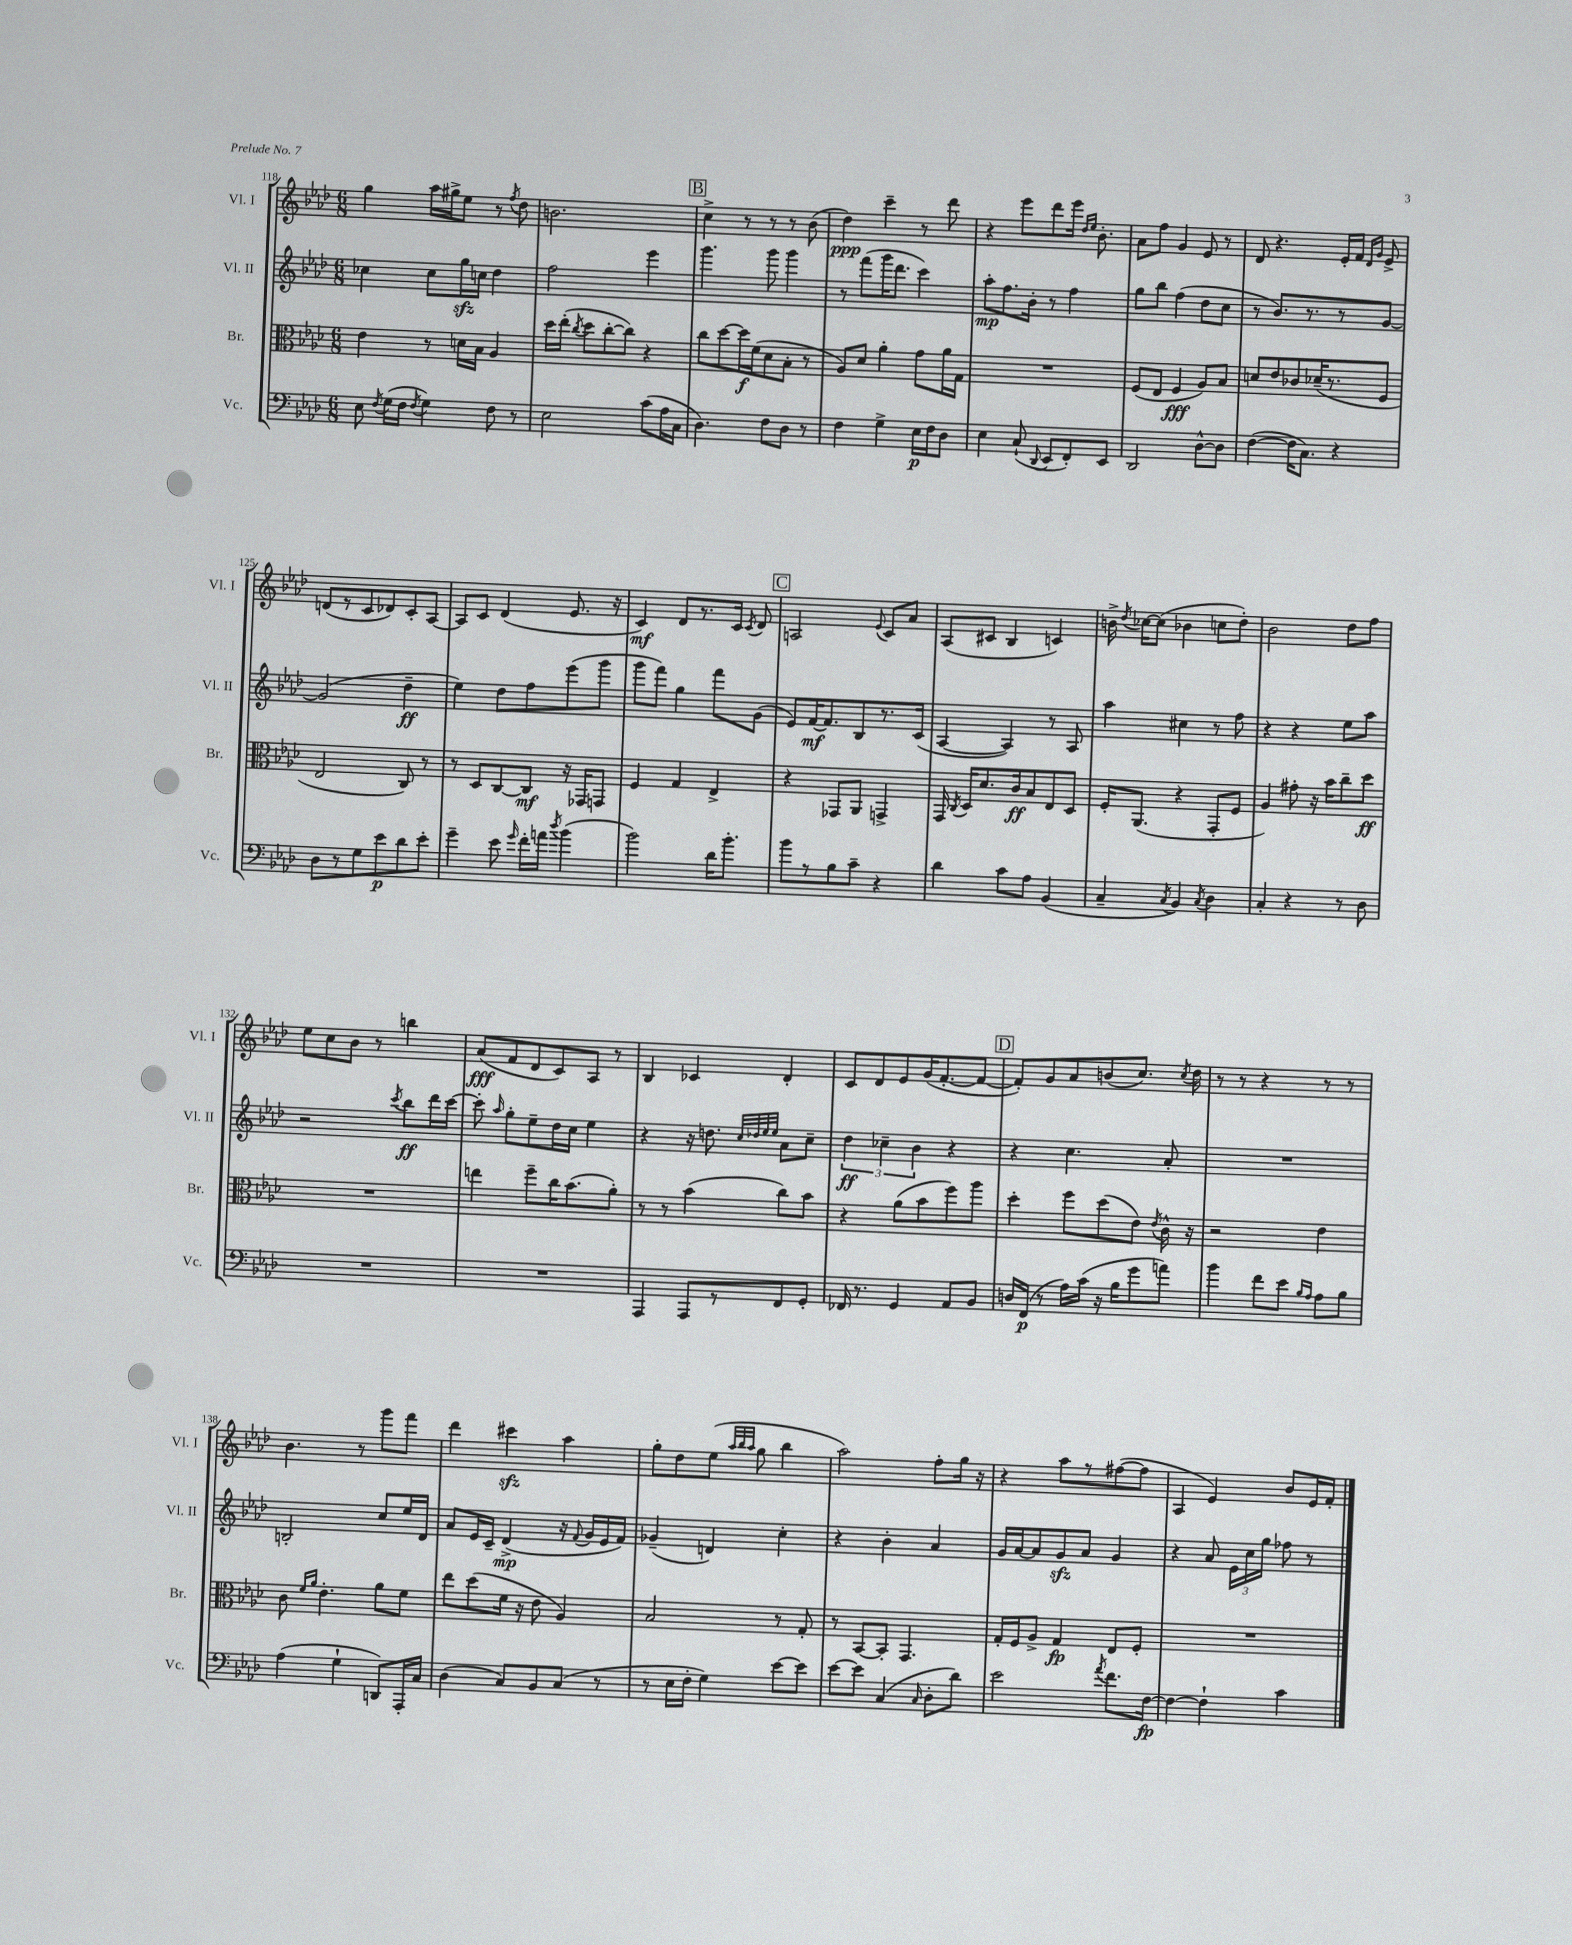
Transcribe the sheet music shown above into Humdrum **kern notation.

**kern	**kern	**kern	**kern
*staff4	*staff3	*staff2	*staff1
*clefF4	*clefC3	*clefG2	*clefG2
*k[b-e-a-d-]	*k[b-e-a-d-]	*k[b-e-a-d-]	*k[b-e-a-d-]
*M6/8	*M6/8	*M6/8	*M6/8
8E-	4e-	4cc-	4gg
8qF	.	.	.
(16G	.	.	.
16F	.	.	.
8qF	.	.	.
4G)	8r	8cc-	16aa-
.	.	.	16gg#^
.	16d	16gg	8ee-
.	16B-	16cc	.
8F	4A-	4dd-	8r
.	.	.	8qff
8r	.	.	8dd-
=	=	=	=
2E-	16dd-	2ff	2.b
.	(16ee-'	.	.
.	8qcc	.	.
.	8dd-	.	.
.	[8cc'	.	.
.	8cc])	.	.
(8c	4r	4eee-	.
16A-	.	.	.
16C	.	.	.
=	=	=	=
4.D-)	8cc	4.ggg	4cc^
.	[8dd-	.	.
.	16dd-]	.	8r
.	(16f	.	.
8F	8d-	8ggg	8r
8D-	8B-'	4ggg	8r
8r	8r	.	(8b-
=	=	=	=
4F	8A-)	8r	4dd-)
.	8d-	(8fff	.
4G^	4a-'	16ggg	4ccc~
.	.	8.ddd-	.
16E-	8g	4ccc)	8r
16F	.	.	.
8D-	16a-	.	8ddd-
.	16G	.	.
=	=	=	=
4E-	2.r	8aa-'	4r
.	.	8.ff	.
(8C`	.	.	8eee-
.	.	16b-'	.
8qqDD-	.	.	.
8EE-	.	8r	8ddd-
8FF')	.	4ff	16eee-
.	.	.	16qqdd-
.	.	.	16qqee-
.	.	.	8.b-'
8EE-	.	.	.
=	=	=	=
2DD-	(8F	8gg	8a-
.	8E-	8bb-	8ff
.	4F	(4ff	4g
[8D-^^	8A-)	8dd-	8e-
8D-]	8B-	8cc	8r
=	=	=	=
([4F	8d	8r	8d-
.	8e-	8.b-)	4.r
16F]	8c-	.	.
8.C)	.	8.r	.
.	(16d-~	.	.
.	8.r	.	.
4r	.	8r	16e-'
.	.	.	16f
.	.	.	16qqd-
.	.	.	16qqg
.	8F	[8g	8e-^
=	=	=	=
8D-	2E-	(2g]	(8d
8r	.	.	8r
8G	.	.	8c
8e-	.	.	8d-)
8d-	8C)	4dd-~	8c'
8e-'	8r	.	[8A-
=	=	=	=
4g~	8r	4ee-)	8A-]
.	8D-	.	8c
8e-	[8C	8dd-	(4d-
16qqg	.	.	.
16f'	8C]	8ff	.
16a	.	.	.
8qdd-	.	.	.
(4b-	16r	(8eee-	8.e-
.	16GG-	.	.
.	8GG	8ggg	.
.	.	.	16r
=	=	=	=
2b-)	4F	8ggg	4c)
.	.	8fff)	.
.	4G	4gg	8d-
.	.	.	8.r
16d-	4E-^	8fff	.
8.b-'	.	.	16c
.	.	.	8qc
.	.	(8g	8d-
=	=	=	=
8b-	4r	8e-)	2A
8r	.	[16f	.
.	.	8.f]	.
8B-	8GG-	.	.
8c~	8AA-	8B-	.
.	.	.	8qqe-
4r	4GG^	8.r	8c
.	.	.	8a-
.	.	(16c	.
=	=	=	=
4d-	16GG	[4A-	(8A-
.	8qC	.	.
.	16D-	.	.
.	8.d-	.	8c#
8c	.	4A-])	4B-
.	16c	.	.
8A-	8B-	.	.
(4BB-	8E-	8r	4c)
.	8D-	8A-	.
=	=	=	=
4C~	16F'	4aa-	16b^
.	.	.	8qdd-
.	(8.AA-	.	[16cc-
.	.	.	(8cc-]
8qC	.	.	.
4BB-)	4r	4cc#	4b-
8qC	.	.	.
4D-	8GG'	8r	8cc
.	8F	8ff	8dd-')
=	=	=	=
4C'	4A-)	4r	2b-
4r	8g#'	4r	.
.	16r	.	.
.	16b-	.	.
8r	8cc~	8ee-	8dd-
8D-	8dd-	8aa-	8ff
=	=	=	=
2.r	2.r	2r	8ee-
.	.	.	8cc
.	.	.	8b-
.	.	.	8r
.	.	8qccc	.
.	.	8bb-	4bb
.	.	16ddd-	.
.	.	[16ccc	.
=	=	=	=
2.r	4ee	8ccc']	(8a-
.	.	16qqaa-	.
.	.	8gg'	8f
.	8ff~	8ee-~	8d-
.	16cc	16dd-	8c)
.	(8.b-	16cc	.
.	.	4ee-	8A-
.	8a-')	.	8r
=	=	=	=
4AAA-	8r	4r	4B-
.	8r	.	.
8AAA-	(4b-	16r	4c-
.	.	8.dd	.
8r	.	.	.
.	.	32qqcc	.
.	.	32qqdd-	.
.	.	32qqee-	.
.	.	32qqee-	.
8FF	8cc)	8a-	4d-'
8GG'	8b-	8cc~	.
=	=	=	=
16FF-	4r	6dd-	8c
8.r	.	.	.
.	.	.	8d-
.	.	6cc-~	.
4GG	(8a-	.	8e-
.	.	6b-	.
.	8b-	.	(16g
.	.	.	[8.f'
8AA-	8ff)	4r	.
8BB-	8aa-	.	8f_
=	=	=	=
16D	4dd-'	4r	8f'])
(16FF	.	.	.
8r	.	.	8g
16A-)	8ff	4.cc	8a-
(16c	.	.	.
16r	(8dd-	.	(8b
16B-	.	.	.
8g	8e-)	.	8.cc)
.	8qe-	.	.
8a)	16c^^	8a-'	.
.	.	.	8qcc
.	16r	.	16dd-
=	=	=	=
4b-	2r	2.r	8r
.	.	.	8r
8f	.	.	4r
8e-	.	.	.
16qqB-	.	.	.
16qqA-	.	.	.
8A-	4e-	.	8r
8B-	.	.	8r
=	=	=	=
(4A-	8c	2B'	4.b-
.	16qqf	.	.
.	16qqa-	.	.
.	4.e-'	.	.
4G`	.	.	.
.	.	.	8r
8DD)	8a-	8cc	8ggg
16AAA-'	8f	16ee-	8fff
16C	.	16d-	.
=	=	=	=
(4D-	8ee-	8a-	4ddd-
.	(8dd-	16e-	.
.	.	16c~	.
8C)	16f	(4d-^	4ccc#
.	16r	.	.
8BB-	8e-	.	.
(8C	4A-)	16r	4aa-
.	.	8qqf	.
.	.	16g	.
8r	.	16e-	.
.	.	16f)	.
=	=	=	=
8r	2B-	(4g-~	8gg'
16E-	.	.	8dd-
16F'	.	.	.
4G)	.	4d)	(8ee-
.	.	.	32qqaa-
.	.	.	32qqbb-
.	.	.	32qqaa-
.	.	.	8gg
[8e-	8r	4cc'	4bb-
8e-]	8G'	.	.
=	=	=	=
[8e-	8r	4r	2aa-)
8e-]	[8BB-	.	.
(4C	8BB-']	4b-'	.
.	4.GG	.	.
16qqC	.	.	.
8D-'	.	4a-	8ff'
8d-)	.	.	16gg
.	.	.	16r
=	=	=	=
2e-	16G'	16g	4r
.	16F	[16a-	.
.	8A-^	8a-]	.
.	4G	8g	8aa-
.	.	8a-	8r
8qa-	.	.	.
8.f	8E-	4g	([8ff#
.	8F'	.	8ff#]
[16F	.	.	.
=	=	=	=
4F_	2.r	4r	4A-
4F`]	.	8a-	4e-)
.	.	24e-	.
.	.	24cc	.
.	.	24gg	.
4c	.	8ff-	8b-
.	.	8r	16e-
.	.	.	16f'
==	==	==	==
*-	*-	*-	*-
